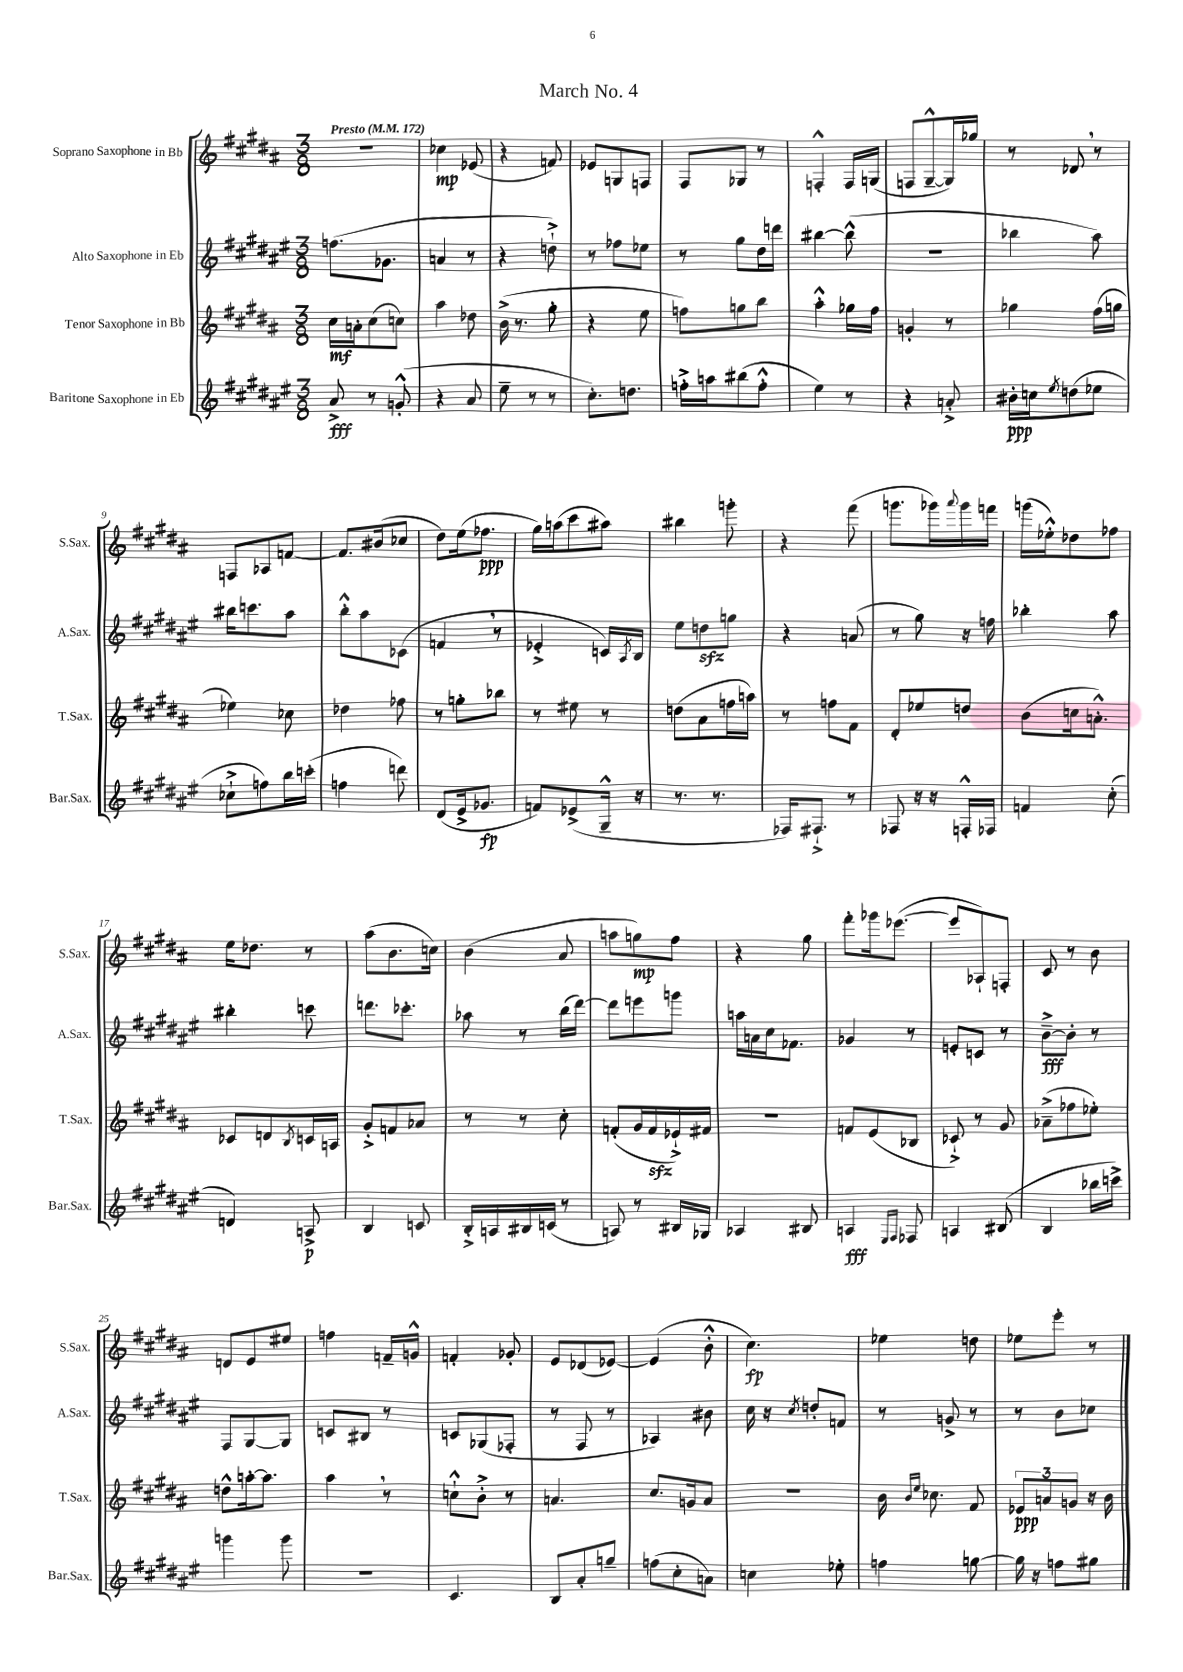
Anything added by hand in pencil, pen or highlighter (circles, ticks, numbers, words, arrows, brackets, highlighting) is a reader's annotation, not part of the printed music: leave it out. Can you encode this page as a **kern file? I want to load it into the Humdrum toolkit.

**kern	**kern	**kern	**kern
*staff4	*staff3	*staff2	*staff1
*clefG2	*clefG2	*clefG2	*clefG2
*k[f#c#g#d#a#e#]	*k[f#c#g#d#a#]	*k[f#c#g#d#a#e#]	*k[f#c#g#d#a#]
*M3/8	*M3/8	*M3/8	*M3/8
*MM172	*MM172	*MM172	*MM172
8a#^/	16cc#\LL	(8.ff\L	4.r
.	16a'\J	.	.
8r	(8cc#\	.	.
.	.	8.g-\J	.
(8g'^^/	8cc\J)	.	.
=	=	=	=
4r	4aa#\	4a/	4cc-\
8a#/	8dd-\	8r	(8e-/
=	=	=	=
8ee#~\	(16b^\	4r	4r
.	8.r	.	.
8r	.	.	.
8r	8gg#'\	8dd`^\)	8f/)
=	=	=	=
8.cc#'\L)	4r	8r	8e-/L
.	.	8ff-\L	8G/
8.dd\J	.	.	.
.	8ee\	8ee-\J	8F/J
=	=	=	=
16ff'^\LL	8ff\L)	8r	8F#/L
16aa\J	.	.	.
(8bb#\	8gg\	8gg#\L	8G-/J
8ff'^^\J	8bb\J	16dd#\L	8r
.	.	16ddd\JJ	.
=	=	=	=
4ee#\)	4aa#'^^\	[4bb#\	4F'^^/
8r	16gg-\LL	(8bb#^^\]	16F/LL
.	16ff#\JJ	.	(16G/JJ
=	=	=	=
4r	4g'/	4.r	8F/L
.	.	.	[8G#~^^/
8a'^/	8r	.	16G#/]L)
.	.	.	16gg-/JJ
=	=	=	=
16b#'\LL	4gg-\	4bb-\	8r
16cc\J	.	.	.
8qee#/	.	.	.
(8dd\	.	.	8d-/
8ee-\J	(16ff#\LL	8aa#\)	8r
.	16gg\JJ	.	.
=	=	=	=
8cc-`^\L	4ee-\)	16bb#\LK	8F/L
.	.	8.ccc\	.
8ff\)	.	.	8A-/
16bb\L	8cc-\	8aa#\J	[8f/J
(16ccc'\JJ	.	.	.
=	=	=	=
4ff\	4dd-\	8bb'^^\L	8.f/]L
.	.	8aa#\	.
.	.	.	(16b#/k
8ddd\)	8ff-\	(8c-\J	8cc-/J
=	=	=	=
(8d#/L	8r	4f/	8dd#\L)
16e#^/k	8gg'\L	.	(16ee\k
8.g-/J	.	.	8.ff-\J
.	8bb-\J	8r	.
=	=	=	=
8f/L)	8r	4e-'^/	16gg#\LL)
.	.	.	(16aa\J
(8e-^/	8ee#\	.	8ccc#\
16G#~^^/Jk	8r	16c/LL)	8aa#\J)
.	.	8qA#/	.
16r	.	16B/JJ	.
=	=	=	=
8.r	(8dd\L	8ee#\L	4bb#\
.	8a#\	8dd\	.
8.r	.	.	.
.	16ff\L	8gg\J	8ggg'\
.	16aa\JJ)	.	.
=	=	=	=
16F-/LK)	8r	4r	4r
8.F#`^/J	.	.	.
.	8ff\L	.	.
8r	8f#\J	(8a/	(8fff#\
=	=	=	=
8F-/	8d#'/L	8r	8.ggg\L
16r	8ee-/	8gg#\)	.
16r	.	.	16ggg-\L)
.	.	.	8qqaaa#/
16F'^^/LL	8dd/J	16r	16ggg-\
16F-/JJ	.	16ff\	16fff\JJ
=	=	=	=
4f/	(8b\L	4bb-'\	(16ggg\LL
.	.	.	16ee-'^^\J)
.	16cc\k	.	8dd-\
.	8.a'^^\J)	.	.
(8cc#'\	.	8aa#\	8ff-\J
=	=	=	=
4d/)	8c-/L	4bb#'\	16ee\LK
.	.	.	8.dd-\J
.	8d/	.	.
.	8qB/	.	.
8A^/	16c/L	8ccc\	8r
.	16A/JJ	.	.
=	=	=	=
4B/	8g#'^/L	8.ddd\L	(8aa#\L
.	8f/	.	8.b\
.	.	8.ccc-'\J	.
8c/	8a-/J	.	.
.	.	.	16cc\Jk)
=	=	=	=
16B'^/LL	8r	8aa-\	(4b\
16A/	.	.	.
16B#/	8r	8r	.
(16c/JJ	.	.	.
8r	8cc#'\	(16bb\LL	8a#/
.	.	[16ddd#\JJ)	.
=	=	=	=
8A/)	(8f'/L	8ddd#\]L	8aa\L
8r	16g#/L	8eee\	8gg\)
.	16f/	.	.
16B#/LL	16e-`^/)	8ggg\J	8ff#\J
16G-/JJ	16f#/JJ	.	.
=	=	=	=
4A-/	4.r	16aa\LL	4r
.	.	16a\	.
.	.	16cc#\J	.
.	.	8.f-\J	.
8B#/	.	.	8gg#\
=	=	=	=
4A/	8f/L	4g-/	8fff#'\L
.	(8e/	.	16ggg-\k
.	.	.	([8.eee-\J
16qqE#/LL	.	.	.
16qqF#/JJ	.	.	.
8F-/	8B-/J	8r	.
=	=	=	=
4A/	8c-`^/)	8e'/L	8eee-/]L
.	8r	8c/J	8A-`/)
(8B#/	8g#/	8r	8F'/J
=	=	=	=
4B/	(8a-~^\L	[8b~^\L	8c#/
.	8ff-\	8b'\]J	8r
16bb-\LL	8ee-'\J)	8r	8b\
16ccc^\JJ)	.	.	.
=	=	=	=
4ggg\	8dd^^\L	8F#/L	8d/L
.	[16aa'\k	[8G#/	8e/
.	8.aa\]J	.	.
8ggg\	.	8G#/]J	8ee#/J
=	=	=	=
4.r	4aa#\	8c/L	4ff\
.	.	8B#/J	.
.	8r	8r	16f~/LL
.	.	.	16g^^/JJ
=	=	=	=
4.c#/	8cc`^^\L	8c/L	4f'/
.	8b'^\J	(8G-/	.
.	8r	8F-'/J	8g-'/
=	=	=	=
8B/L	4.a/	8r	8e/L
8a#'/	.	8F#/	(8d-/
8gg~/J	.	8r	[8e-/J)
=	=	=	=
(8ff\L	8.cc#/L	4A-/)	(4e-/]
8cc#'\	.	.	.
.	16g/k	.	.
8a\J)	8a#/J	8b#\	8b'^^\
=	=	=	=
4cc\	4.r	16cc#\	4.cc#\)
.	.	16r	.
.	.	8qcc#/	.
.	.	8dd'/L	.
8ee-'\	.	8f/J	.
=	=	=	=
4ff\	16b\	8r	4ee-\
.	16qqb/LL	.	.
.	16qqee/JJ	.	.
.	8.cc-\	.	.
.	.	8g^/	.
[8gg\	8f#/	8r	8dd\
=	=	=	=
16gg\]	12e-/L	8r	8ee-\L
16r	.	.	.
.	12a/	.	.
8ff\L	.	8b\L	8eee'\J
.	12g/J	.	.
8gg#\J	16r	8cc-\J	8r
.	16b\	.	.
==	==	==	==
*-	*-	*-	*-
